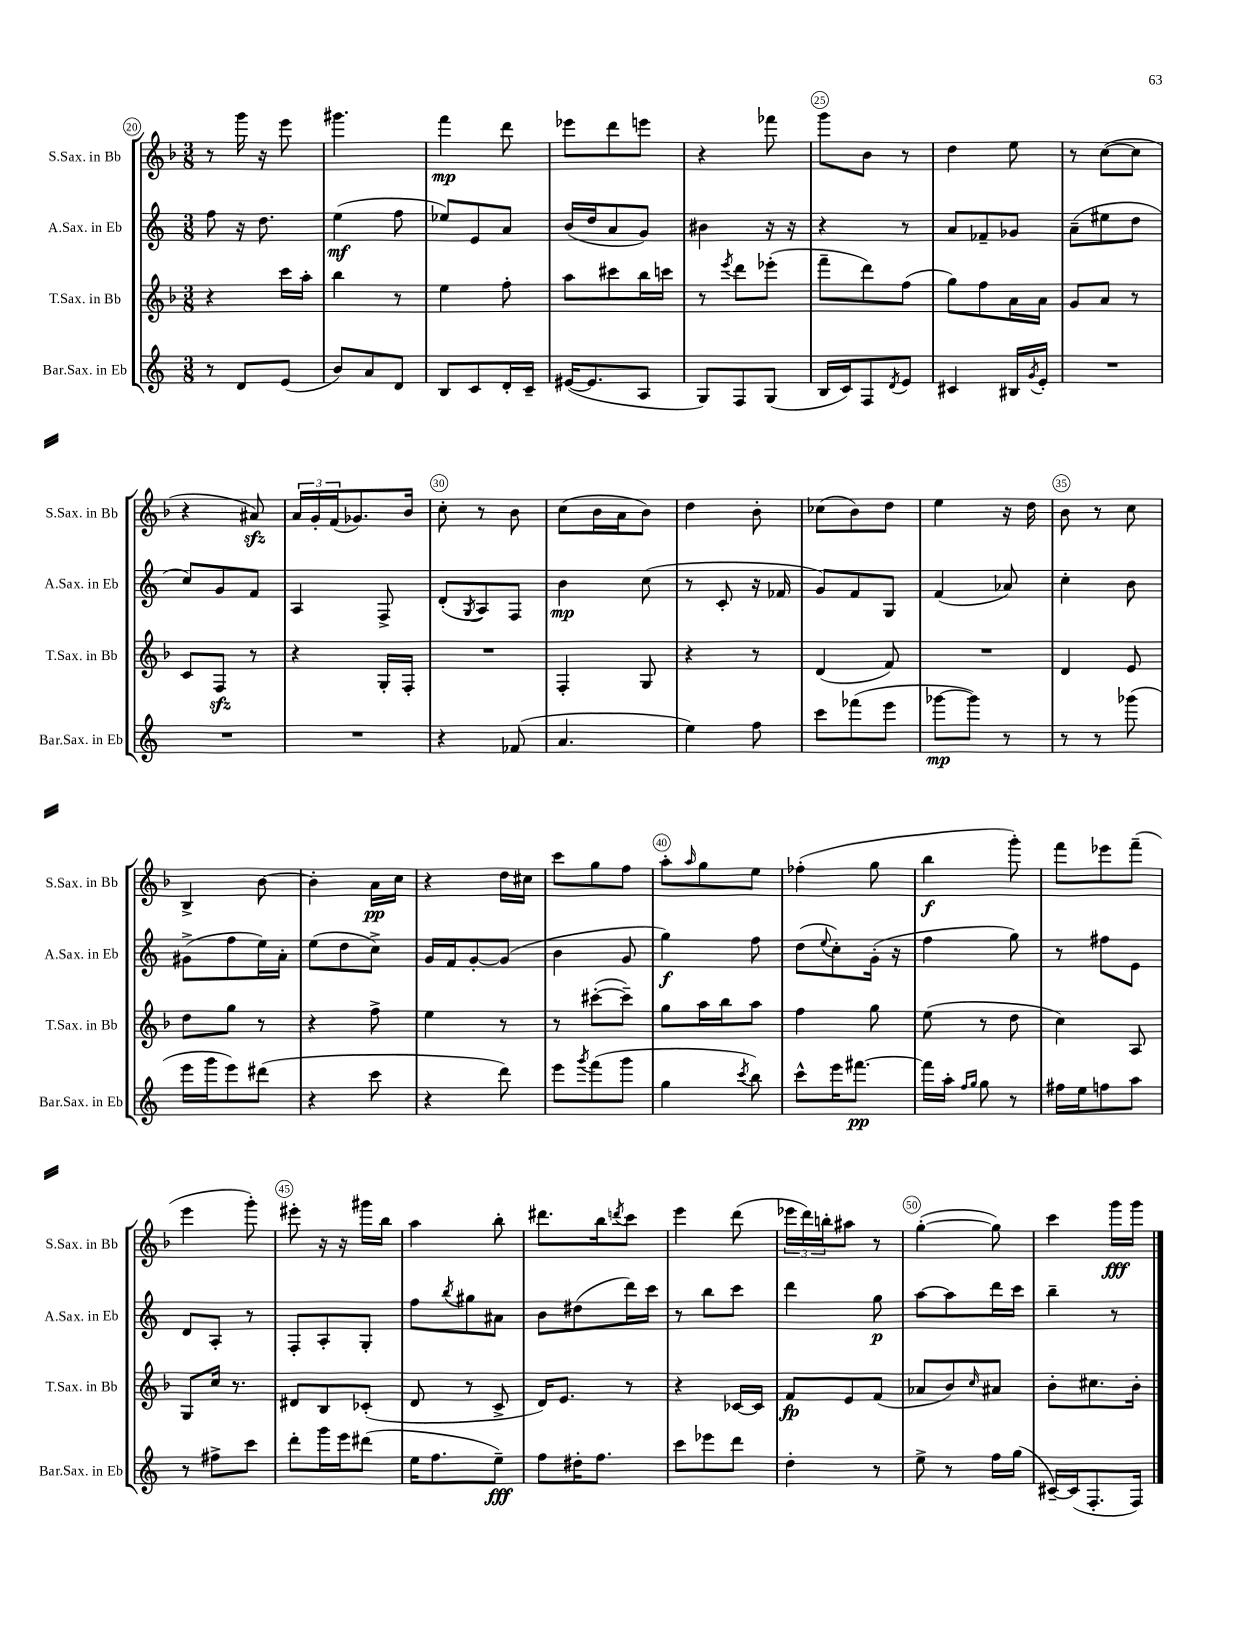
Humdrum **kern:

**kern	**kern	**kern	**kern
*staff4	*staff3	*staff2	*staff1
*clefG2	*clefG2	*clefG2	*clefG2
*k[]	*k[b-]	*k[]	*k[b-]
*M3/8	*M3/8	*M3/8	*M3/8
8r	4r	8ff	8r
8d	.	16r	16ggg
.	.	8.dd	16r
(8e	16ccc	.	8eee
.	16aa'	.	.
=	=	=	=
8b)	4bb-	(4ee	4.ggg#
8a	.	.	.
8d	8r	8ff	.
=	=	=	=
8B	4ee	8ee-)	4fff
8c	.	8e	.
16d'	8ff'	8a	8ddd
16c~	.	.	.
=	=	=	=
([16e#	8aa	(16b	8eee-
8.e#]	.	16dd	.
.	8ccc#	8a	8ddd
8A	16bb-	8g)	8eee
.	16ccc	.	.
=	=	=	=
8G)	8r	4b#	4r
.	8qeee	.	.
8F	8ddd	.	.
(8G	(8eee-'	16r	8fff-
.	.	16r	.
=	=	=	=
16B	8fff~	4r	8ggg
16c)	.	.	.
8F	8ddd)	.	8b-
8qd	.	.	.
8e	(8ff	8r	8r
=	=	=	=
4c#	8gg)	8a	4dd
.	8ff	8f-~	.
16B#	16a	8g-	8ee
8qg	.	.	.
16e'	16a	.	.
=	=	=	=
4.r	8g	(8a~	8r
.	8a	8ee#	([8cc
.	8r	8dd	8cc]
=	=	=	=
4.r	8c	8cc)	4r
.	8F	8g	.
.	8r	8f	8a#)
=	=	=	=
4.r	4r	4A	24a
.	.	.	24g'
.	.	.	(24f
.	.	.	8.g-)
.	16G'	8F^	.
.	16F'	.	16b-
=	=	=	=
4r	4.r	(8d'	8cc'
.	.	8qG	.
.	.	8A)	8r
(8f-	.	8F	8b-
=	=	=	=
4.a	4F'	4b	(8cc
.	.	.	16b-
.	.	.	16a
.	8G	(8cc	8b-)
=	=	=	=
4ee)	4r	8r	4dd
.	.	8c'	.
8ff	8r	16r	8b-'
.	.	16f-	.
=	=	=	=
8ccc	(4d	8g)	(8cc-
(8fff-	.	8f	8b-)
8eee	8f)	8G	8dd
=	=	=	=
[8ggg-	4.r	(4f	4ee
8ggg-])	.	.	.
8r	.	8a-)	16r
.	.	.	16dd
=	=	=	=
8r	4d	4cc'	8b-
8r	.	.	8r
(8ggg-	8e	8b	8cc
=	=	=	=
16eee	8dd	(8g#^	4B-^
16ggg	.	.	.
8eee)	8gg	8ff	.
(8ddd#	8r	16ee)	[8b-
.	.	16a'	.
=	=	=	=
4r	4r	(8ee	4b-']
.	.	8dd	.
8ccc	8ff^	8cc^)	16a
.	.	.	16cc
=	=	=	=
4r	4ee	16g	4r
.	.	16f	.
.	.	[8g'	.
8ddd)	8r	(8g]	16dd
.	.	.	16cc#
=	=	=	=
8eee	8r	4b	8ccc
8qggg	.	.	.
(8fff	([8ccc#'	.	8gg
8ggg	8ccc#~])	8g	8ff
=	=	=	=
4gg	8gg	4gg)	8aa'
.	.	.	16qqaa
.	16aa	.	8gg
.	16bb-	.	.
8qccc	.	.	.
8bb)	8aa	8ff	8ee
=	=	=	=
8ccc^^	4ff	(8dd	(4ff-'
.	.	8qqee	.
16eee	.	8cc')	.
[8.fff#	.	.	.
.	8gg	(16g'	8gg
.	.	16r	.
=	=	=	=
16fff#]	(8ee	4ff	4bb-
16aa'	.	.	.
16qqff	.	.	.
16qqgg	.	.	.
8gg	8r	.	.
8r	8dd	8gg)	8ggg')
=	=	=	=
16ff#	4cc)	8r	8fff
16ee	.	.	.
8ff	.	8ff#	8eee-
8aa	8A	8e	(8fff~
=	=	=	=
8r	8G	8d	4eee
8ff#^	16cc	8A'	.
.	8.r	.	.
8ccc	.	8r	8ggg')
=	=	=	=
8ddd'	8d#	8F'	8eee#'
16ggg	8B-	8A'	16r
16eee	.	.	16r
(8ddd#	(8c-'	8G'	16ggg#
.	.	.	16bb-
=	=	=	=
16ee	8d	8ff	4aa
8.ff	.	.	.
.	.	8qbb	.
.	8r	8gg#	.
8ee~)	8c^	8a#	8bb-'
=	=	=	=
8ff	16d)	8b	8.ddd#
.	8.e	.	.
16dd#'	.	(8dd#	.
8.ff	.	.	16bb-
.	.	.	8qddd
.	8r	16ddd)	8ccc
.	.	16ccc	.
=	=	=	=
8ccc	4r	8r	4eee
8eee-	.	8bb	.
8ddd	[16c-	8ccc	(8ddd
.	16c-]	.	.
=	=	=	=
4dd'	8f	4ddd	24eee-
.	.	.	24ddd)
.	.	.	24bb'
.	8e	.	8aa#
8r	(8f	8gg	8r
=	=	=	=
8ee^	8a-	[8aa	([4gg'
8r	8b-)	8aa]	.
.	16qqcc	.	.
16ff	8a#	16ddd	8gg])
(16gg	.	16ccc	.
=	=	=	=
[16c#~)	8b-'	4bb~	4ccc
(16c#]	.	.	.
8.F'	8.cc#	.	.
.	.	8r	16ggg
16F)	16b-'	.	16ggg
==	==	==	==
*-	*-	*-	*-
